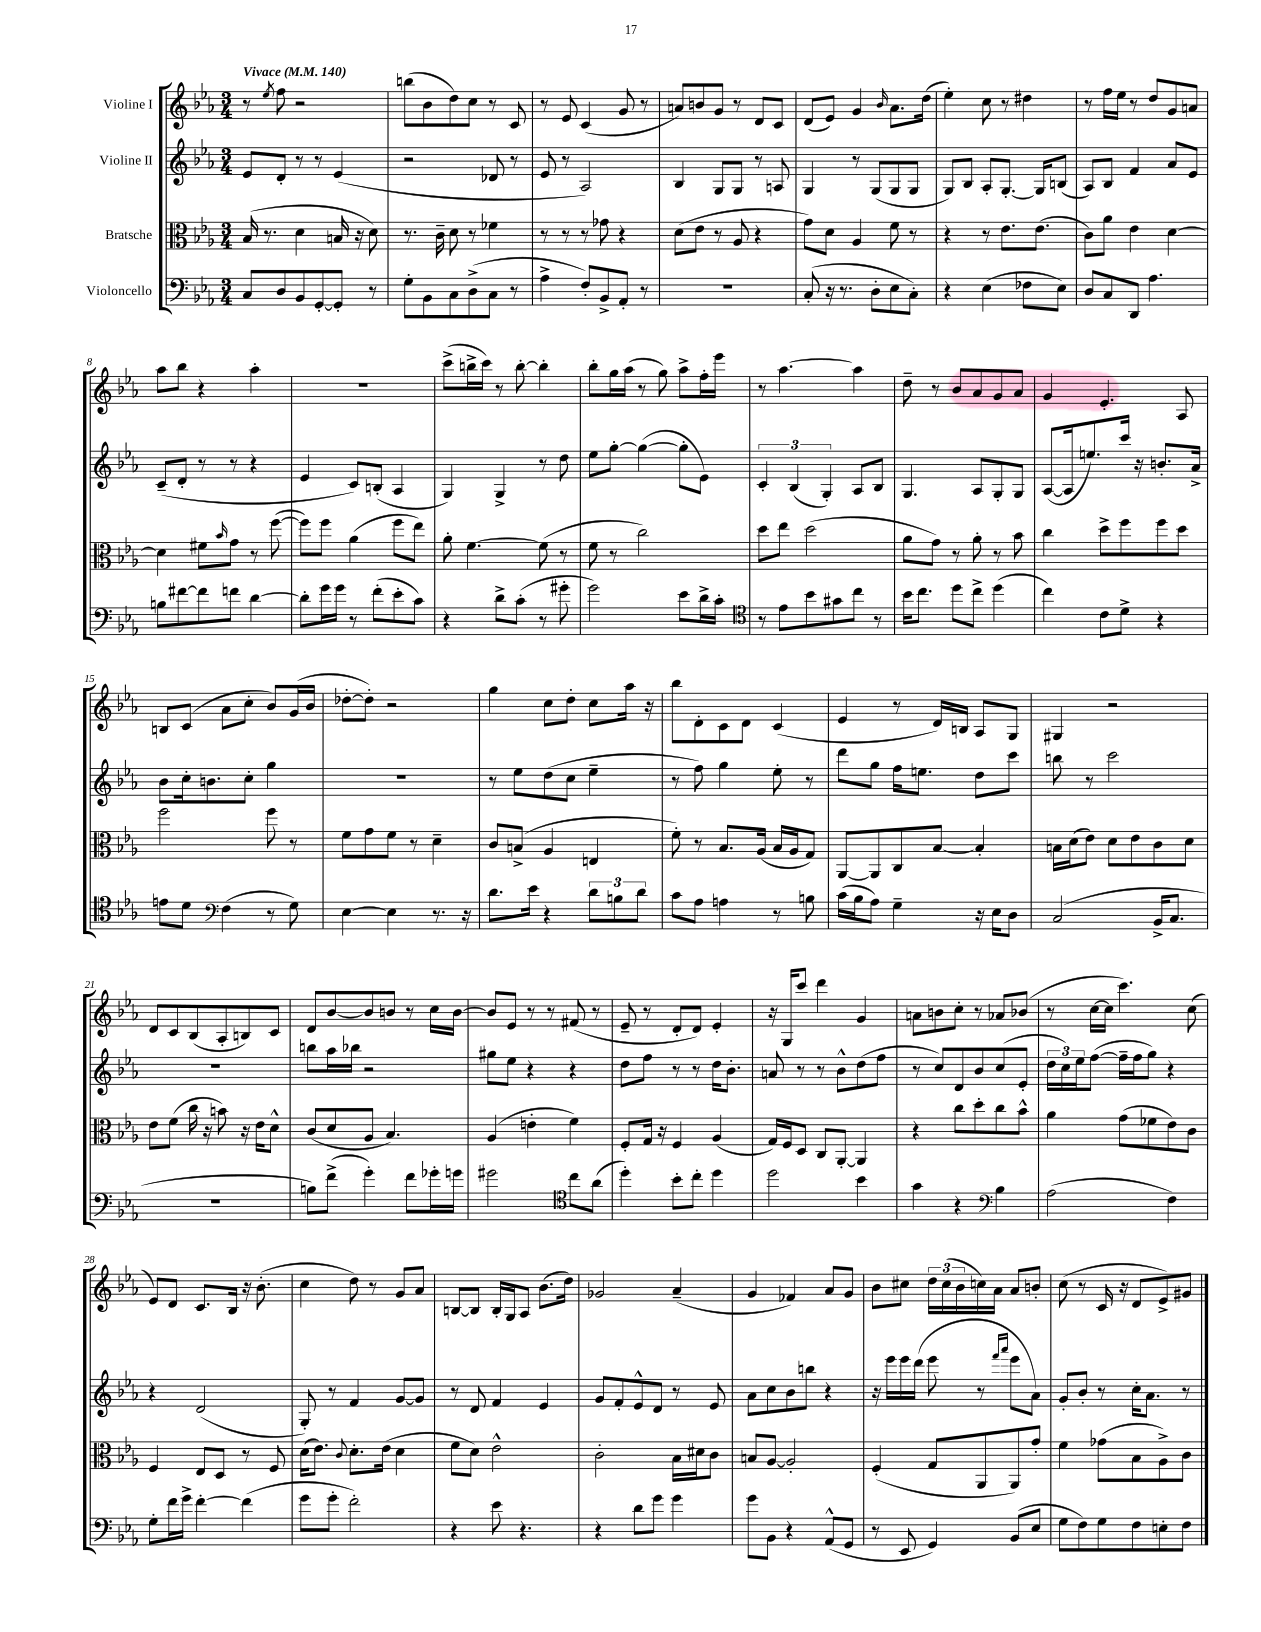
<<
\new StaffGroup <<
\new Staff = "s0" \with { instrumentName = "Violine I" } {
    \clef treble \key ees \major \numericTimeSignature \time 3/4 \tempo "Vivace" 4 = 140
    r8 \acciaccatura { ees''8 } f''8 r2 |
    b''8( bes'8 d''8) c''8 r8 c'8 |
    r8 ees'8 c'4( g'8 r8 |
    a'8) b'8 g'8 r8 d'8 c'8 |
    d'8( ees'8) g'4 \grace { bes'16 } aes'8. d''16( |
    ees''4-.) c''8 r8 dis''4 |
    r8 f''16 ees''16 r8 d''8 g'8 a'8 |
    aes''8 bes''8 r4 aes''4-. |
    R2. |
    c'''8->( b''16-> c'''16) r8 b''8~-. b''4-. |
    bes''8-. g''16 aes''16( r8 g''8) aes''8-> f''16-. ees'''16 |
    r8 aes''4.~ aes''4 |
    d''8-- r8 bes'8 aes'8 g'8 aes'8 |
    g'4 ees'4.-. aes8 |
    b8 c'8( aes'8 c''8-. bes'8) g'16( bes'16 |
    des''8~-. des''8-.) r2 |
    g''4 c''8 d''8-. c''8 aes''16 r16 |
    bes''8 d'8-. c'8 d'8 c'4( |
    ees'4 r8 d'16) b16 aes8 g8 |
    gis4 r2 |
    d'8 c'8 bes8( aes8-. b8) c'8 |
    d'8 bes'8~ bes'8 b'8 r8 c''16 b'16~ |
    b'8 ees'8 r8 r8 fis'8( r8 |
    ees'8-- r8 d'8-. d'8) ees'4-. |
    r16 g16 c'''8 d'''4 g'4 |
    a'8 b'8 c''8-. r8 aes'8 bes'8( |
    r8 c''16~ c''16 c'''4.) c''8( |
    ees'8) d'8 c'8. bes16 r16 bes'8.-.( |
    c''4 d''8) r8 g'8 aes'8 |
    b8~ b8 b16-. g16 aes8 bes'8.( d''16) |
    ges'2 aes'4--( |
    g'4 fes'4) aes'8 g'8 |
    bes'8 cis''8 \tuplet 3/2 { d''16 cis''16( bes'16 } c''16) aes'16 aes'8 b'8-. |
    c''8( r8 c'16 r16 d'8 ees'8->) gis'8 \bar "|." |
}
\new Staff = "s1" \with { instrumentName = "Violine II" } {
    \clef treble \key ees \major \numericTimeSignature \time 3/4
    ees'8 d'8-. r8 r8 ees'4( |
    r2 des'8 r8 |
    ees'8 r8 aes2) |
    bes4 g8 g8 r8 a8 |
    g4 r8 g8( g8 g8 |
    g8) bes8 aes8-. g8.~-. g16 b8( |
    aes8) bes8 f'4 aes'8 ees'8 |
    c'8--( d'8-. r8 r8 r4 |
    ees'4 c'8) b8-.( aes4 |
    g4) g4-> r8 d''8 |
    ees''8 g''8~-. g''4~( g''8-. ees'8) |
    \tuplet 3/2 { c'4-. bes4( g4-.) } aes8 bes8 |
    g4. aes8 g8-. g8 |
    aes8~( aes16 e''8.) c'''16 r16 b'8.-. aes'16-> |
    bes'8 c''16-. b'8. c''8-. g''4 |
    R2. |
    r8 ees''8 d''8( c''8 ees''4-- |
    r8 f''8) g''4 ees''8-. r8 |
    d'''8 g''8 f''16 e''8. d''8 c'''8 |
    b''8 r8 c'''2 |
    R2. |
    b''8 aes''16 bes''16 r2 |
    gis''8 ees''8 r4 r4 |
    d''8 f''8 r8 r8 d''16 bes'8.-. |
    a'8 r8 r8 bes'8-^ d''8( f''8 |
    r8 c''8) d'8 bes'8 c''8( ees'8-. |
    \tuplet 3/2 { d''16 c''16) ees''16 } f''8~( f''16-- f''16 g''8) r4 |
    r4 d'2( |
    g8-.) r8 f'4 g'8~ g'8 |
    r8 d'8 f'4 ees'4 |
    g'8 f'8-. ees'8-^ d'8 r8 ees'8 |
    aes'8 c''8 bes'8 b''8 r4 |
    r16 ees'''16 ees'''16 d'''16( ees'''8 r8 \grace { f'''16 aes'''16 } ees'''8 aes'8) |
    g'8-. bes'8-. r8 c''16-. aes'8. r8 \bar "|." |
}
\new Staff = "s2" \with { instrumentName = "Bratsche" } {
    \clef alto \key ees \major \numericTimeSignature \time 3/4
    bes16( r8. d'4 b16 r16 d'8) |
    r8. c'16-- d'8 r8 fes'4 |
    r8 r8 r8 ges'8 r4 |
    d'8( ees'8 r8 aes8 r4 |
    g'8) d'8 aes4 f'8 r8 |
    r4 r8 ees'8. ees'8.( |
    c'8) aes'8 ees'4 d'4~ |
    d'4 fis'8 \grace { bes'16 } g'8 r8 f''8~( |
    f''8) f''8 aes'4( f''8 ees''8) |
    aes'8-. f'4.~ f'8( r8 |
    f'8 r8 c''2) |
    d''8 ees''8 d''2( |
    aes'8 g'8) r8 aes'8-. r8 bes'8 |
    c''4 d''8-> f''8 f''8 d''8 |
    f''2 f''8 r8 |
    f'8 g'8 f'8 r8 d'4-- |
    c'8 b8->( aes4 e4 |
    f'8-.) r8 bes8. aes16( bes16 aes16 g8) |
    aes,8~ aes,8 c8 bes8~ bes4-. |
    b16 d'16( ees'8) d'8 ees'8 c'8 d'8 |
    ees'8 f'8( c''16 r16 b'8) r16 ees'16 d'8-^ |
    c'8( d'8 aes8 bes4.) |
    aes4( e'4-. f'4) |
    f8-. g16 r16 f4 aes4( |
    g16) f16 d8 c8 aes,8~-. aes,4 |
    r4 c''8 d''8-. c''8 bes'8-^ |
    aes'4 g'8( fes'8 ees'8) c'8 |
    f4 ees8 d8 r8 f8 |
    d'16( ees'8.) \appoggiatura { c'8 } d'8.-. ees'16( d'4 |
    f'8 d'8) ees'2-^ |
    c'2-. bes16 dis'16 c'8 |
    b8 aes8~ aes2-. |
    f4-.( g8 aes,8 aes,8) g'8-. |
    f'4 ges'8( bes8 aes8->) c'8 \bar "|." |
}
\new Staff = "s3" \with { instrumentName = "Violoncello" } {
    \clef bass \key ees \major \numericTimeSignature \time 3/4
    c8 d8 bes,8 g,8~-. g,8-. r8 |
    g8-. bes,8 c8 d8->( c8 r8 |
    aes4-> f8-.) bes,8-> aes,8-. r8 |
    R2. |
    c8-.( r16 r8. d8-. ees8 c8-.) |
    r4 ees4( fes8 ees8) |
    d8 c8 d,8 aes4. |
    b8 fis'8~ fis'8 f'8 d'4~ |
    d'8-. g'16 g'16 r8 f'8-.( ees'8-. c'8) |
    r4 d'8-> c'8-.( r8 gis'8-. |
    g'2) ees'8 d'16-> c'16-. |
    \clef tenor r8 ees'8 bes'8 gis'8 c''8 r8 |
    bes'16 c''8. d''8 c''8-> d''4( |
    c''4) c'8 d'8-> r4 |
    e'8 d'8 \clef bass f4( r8 g8) |
    ees4~ ees4 r8. r16 |
    d'8. ees'16 r4 \tuplet 3/2 { d'8 b8 d'8 } |
    c'8 aes8 a4 r8 b8 |
    c'16( bes16 aes8) g4-- r16 ees16 d8 |
    c2( bes,16-> c8. |
    R2. |
    b8) f'8->( g'4-.) f'8 ges'16-. g'16 |
    gis'2 \clef tenor c''8 aes'8( |
    d''4-.) bes'8-. c''8-. d''4 |
    d''2 bes'4 |
    g'4 r4 \clef bass bes4 |
    aes2( f4) |
    g8-. f'16 g'16-> f'4~-. f'4( |
    g'8 g'8-. f'2-.) |
    r4 ees'8 r4. |
    r4 d'8 g'8 g'4 |
    g'8 bes,8 r4 aes,8-^( g,8 |
    r8 ees,8 g,4) bes,8( ees8 |
    g8 f8) g8 f8 e8-. f8 \bar "|." |
}
>>
>>
